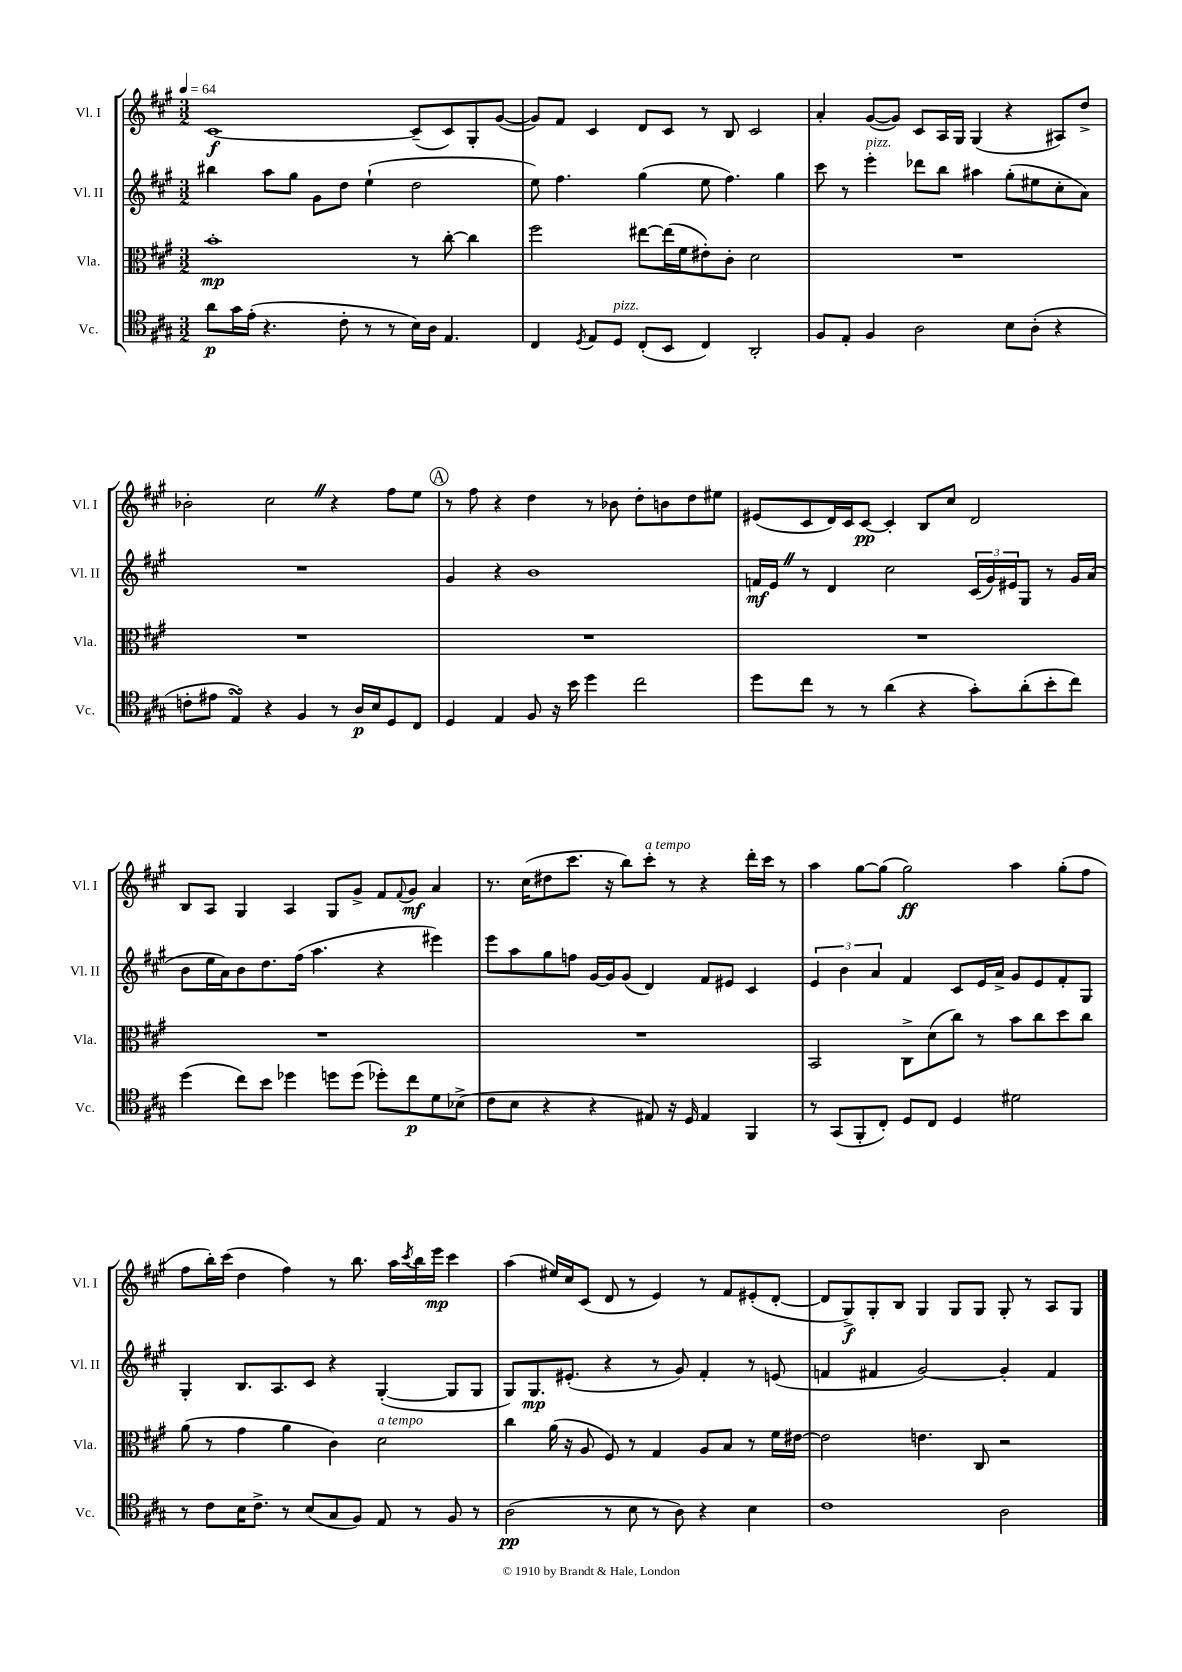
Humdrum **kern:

**kern	**kern	**kern	**kern
*staff4	*staff3	*staff2	*staff1
*clefC4	*clefC3	*clefG2	*clefG2
*k[f#c#g#]	*k[f#c#g#]	*k[f#c#g#]	*k[f#c#g#]
*M3/2	*M3/2	*M3/2	*M3/2
*MM64	*MM64	*MM64	*MM64
8a	1b'	4bb#	[1c#
16g#	.	.	.
(16e'	.	.	.
4.r	.	8aa	.
.	.	8gg#	.
.	.	8g#	.
8c#'	.	8dd	.
8r	.	(4ee`	.
8r	.	.	.
16B)	8r	2dd	(8c#~]
16A	.	.	.
4.E	[8cc#'	.	8c#)
.	4cc#]	.	8G#'
.	.	.	([8g#
=	=	=	=
4C#	2ff#	8ee)	8g#])
.	.	4.ff#	8f#
8qD	.	.	.
8E	.	.	4c#
8D	.	.	.
(8C#'	[8ee#	(4gg#	8d
8BB	(16ee#]	.	8c#
.	16f#	.	.
4C#)	8e#')	8ee	8r
.	8c#'	4.ff#)	8B
2AA'	2d	.	2c#
.	.	4gg#	.
=	=	=	=
8F#	1.r	8ccc#	4a'
8E'	.	8r	.
4F#	.	4eee'	([8g#
.	.	.	8g#])
2A	.	8ddd-	8c#
.	.	8bb	16A
.	.	.	16G#
.	.	4aa#	(4G#
8B	.	(8gg#'	4r
(8A'	.	8ee#	.
4r	.	8cc#'	8A#)
.	.	8a)	8dd^
=	=	=	=
8c'	1.r	1.r	2b-'
8e#	.	.	.
4E)	.	.	.
4r	.	.	2cc#
4F#	.	.	.
8r	.	.	4r
16A	.	.	.
16B	.	.	.
8D	.	.	8ff#
8C#	.	.	8ee
=	=	=	=
4D	1.r	4g#	8r
.	.	.	8ff#
4E	.	4r	4r
8F#	.	1b	4dd
16r	.	.	.
16b	.	.	.
4dd	.	.	8r
.	.	.	8b-
2cc#	.	.	8dd'
.	.	.	8b
.	.	.	8dd
.	.	.	8ee#
=	=	=	=
8dd	1.r	16f	(8e#
.	.	16e	.
8cc#	.	8r	8c#
8r	.	4d	16d)
.	.	.	16c#
8r	.	.	[8c#
(4a	.	2cc#	4c#']
4r	.	.	8B
.	.	.	8cc#
8g#')	.	(24c#	2d
.	.	24g#)	.
.	.	24e#	.
(8a'	.	8G#	.
8b'	.	8r	.
8cc#)	.	16g#	.
.	.	(16a	.
=	=	=	=
(4dd	1.r	8b	8B
.	.	16ee	8A
.	.	16a)	.
8cc#)	.	8b	4G#
8b	.	8.dd	.
4dd-	.	.	4A
.	.	(16ff#	.
.	.	4.aa	.
8dd	.	.	8G#
(8dd	.	.	8g#^
8dd-')	.	4r	8f#
.	.	.	8qqf#
8cc#	.	.	8g#
8d	.	4eee#)	4a
(8B-^	.	.	.
=	=	=	=
8c#	1.r	8eee	8.r
8B	.	8aa	.
.	.	.	(16cc#
4r	.	8gg#	8dd#
.	.	8ff	8.ccc#
4r	.	[16g#	.
.	.	16g#]	16r
.	.	(8g#	8bb)
8E#)	.	4d)	8ccc#'
16r	.	.	8r
16D	.	.	.
4E#	.	8f#	4r
.	.	8e#	.
4FF#	.	4c#	16ddd'
.	.	.	16ccc#
.	.	.	8r
=	=	=	=
8r	2BB	6e	4aa
(8GG#	.	.	.
.	.	6b	.
8FF#'	.	.	[8gg#
.	.	6a	.
8C#')	.	.	(8gg#]
8D	8C#^	4f#	2gg#)
8C#	(8d	.	.
4D	8cc#)	8c#	.
.	8r	16e	.
.	.	16a^	.
2d#	8b	8g#	4aa
.	8cc#	8e	.
.	8dd	8f#'	(8gg#'
.	8cc#	8G#	8ff#
=	=	=	=
8r	(8a	4G#'	8ff#
8c#	8r	.	16bb')
.	.	.	(16ccc#
16B	4g#	8.B	4dd
8.c#^	.	.	.
.	.	8.A	.
8r	4a	.	4ff#)
(8B	.	8c#	.
8G#	4c#)	4r	8r
8F#)	.	.	8.bb
8E	2d	([4G#'	.
.	.	.	16aa
.	.	.	8qccc#
8r	.	.	16bb
.	.	.	16eee
8F#	.	8G#]	4ccc#
8r	.	8G#	.
=	=	=	=
(2A	4cc#	8G#)	(4aa
.	.	8.G#	.
.	(16a	.	16ee#)
.	16r	(8.e#'	16cc#
.	8A	.	(8c#
8r	8F#)	4r	8d
8B	8r	.	8r
8r	4G#	8r	4e)
8A)	.	8g#)	.
4r	8A	4f#'	8r
.	8B	.	8f#
4B	8r	8r	(8e#'
.	16f#	(8e	[8d'
.	[16e#	.	.
=	=	=	=
1c#	2e#]	4f	8d]
.	.	.	8G#^)
.	.	4f#	8G#'
.	.	.	8B
.	4.e	[2g#)	4G#
.	.	.	8G#
.	8C#	.	8G#
2A	2r	4g#']	8G#'
.	.	.	8r
.	.	4f#	8A
.	.	.	8G#
==	==	==	==
*-	*-	*-	*-
